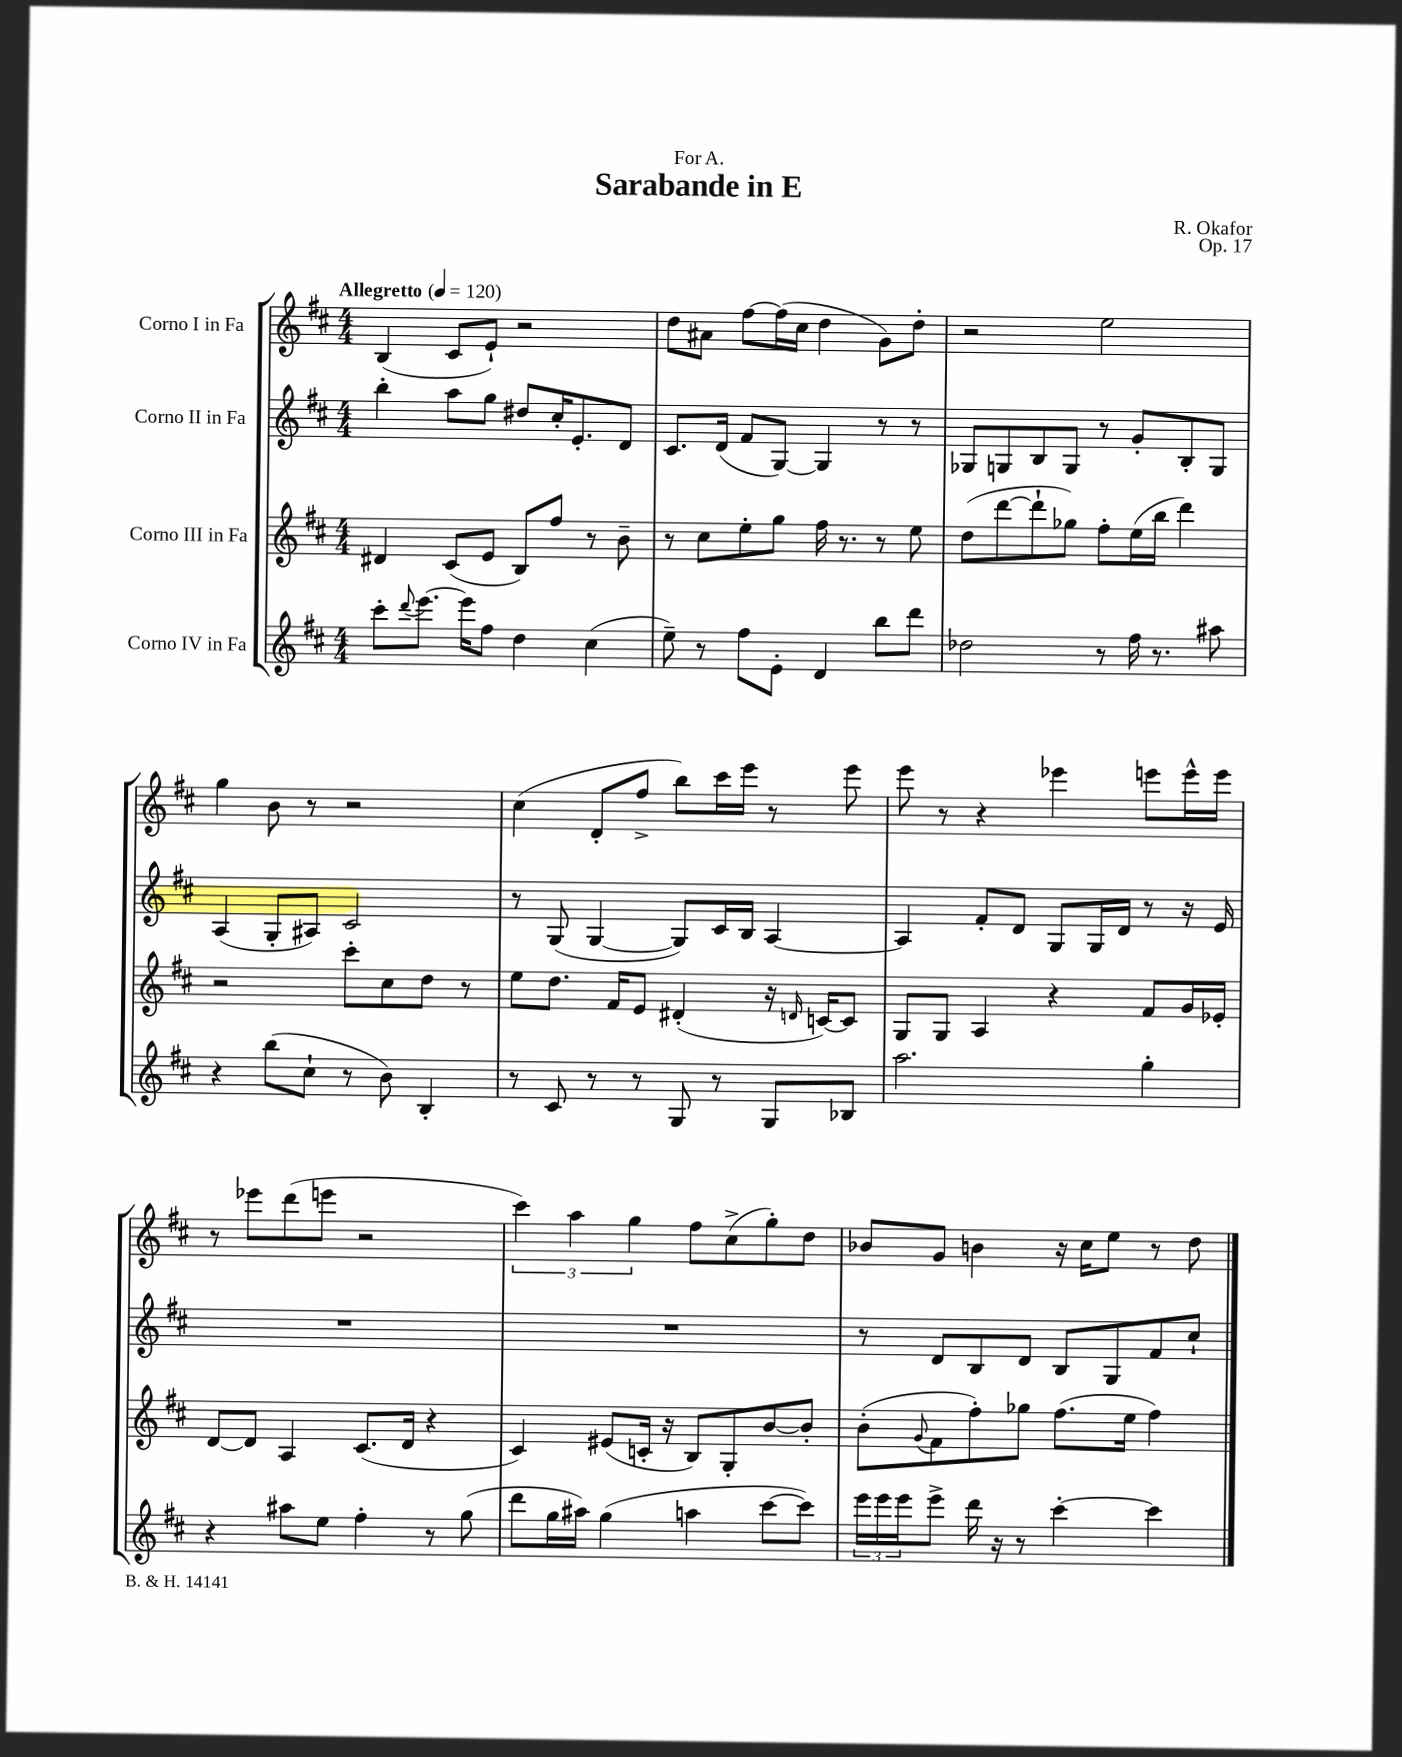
\header { title = "Sarabande in E" composer = "R. Okafor" dedication = "For A." opus = "Op. 17" }
<<
\new StaffGroup <<
\new Staff = "s0" \with { instrumentName = "Corno I in Fa" } {
    \clef treble \key d \major \numericTimeSignature \time 4/4 \tempo "Allegretto" 4 = 120
    b4( cis'8 e'8-!) r2 |
    d''8 ais'8 fis''8~ fis''16( cis''16 d''4 g'8) d''8-. |
    r2 e''2 |
    g''4 b'8 r8 r2 |
    cis''4( d'8-. fis''8-> b''8) cis'''16 e'''16 r8 e'''8 |
    e'''8 r8 r4 ees'''4 e'''8 e'''16-^ e'''16 |
    r8 ees'''8 d'''8( e'''8 r2 |
    \tuplet 3/2 { cis'''4) a''4 g''4 } fis''8 cis''8->( g''8-.) d''8 |
    bes'8 g'8 b'4 r16 cis''16 e''8 r8 d''8 \bar "|." |
}
\new Staff = "s1" \with { instrumentName = "Corno II in Fa" } {
    \clef treble \key d \major \numericTimeSignature \time 4/4
    b''4-. a''8 g''8 dis''8 cis''16-. e'8.-. d'8 |
    cis'8. d'16( fis'8 g8~) g4 r8 r8 |
    ges8 g8 b8 g8 r8 g'8-. b8-. g8 |
    a4( g8-. ais8) cis'2 |
    r8 g8( g4~ g8) cis'16 b16 a4~ |
    a4 fis'8-. d'8 g8 g16 d'16 r8 r16 e'16 |
    R1 |
    R1 |
    r8 d'8 b8 d'8 b8 g8 fis'8 cis''8-! \bar "|." |
}
\new Staff = "s2" \with { instrumentName = "Corno III in Fa" } {
    \clef treble \key d \major \numericTimeSignature \time 4/4
    dis'4 cis'8( e'8 b8) fis''8 r8 b'8-- |
    r8 cis''8 e''8-. g''8 fis''16 r8. r8 e''8 |
    d''8( d'''8~ d'''8-! ges''8) fis''8-. e''16( b''16 d'''4) |
    r2 cis'''8-. cis''8 d''8 r8 |
    e''8 d''8. fis'16 e'8 dis'4-.( r16 \grace { d'16 } c'16~) c'8 |
    g8 g8 a4 r4 fis'8 g'16 ees'16-. |
    d'8~ d'8 a4 cis'8.( d'16 r4 |
    cis'4) eis'8( c'16-. r16 b8) g8-. b'8~ b'8-. |
    b'8-.( \appoggiatura { g'8 } fis'8 fis''8-.) ges''8 fis''8.( e''16 fis''4) \bar "|." |
}
\new Staff = "s3" \with { instrumentName = "Corno IV in Fa" } {
    \clef treble \key d \major \numericTimeSignature \time 4/4
    cis'''8-. \appoggiatura { d'''8 } e'''8.~ e'''16 fis''8 d''4 cis''4( |
    e''8--) r8 fis''8 e'8-. d'4 b''8 d'''8 |
    des''2 r8 fis''16 r8. ais''8 |
    r4 b''8( cis''8-! r8 b'8) b4-. |
    r8 cis'8 r8 r8 g8 r8 g8 bes8 |
    a''2. g''4-. |
    r4 ais''8 e''8 fis''4-. r8 g''8( |
    d'''8 g''16 ais''16) g''4( a''4 cis'''8~ cis'''8) |
    \tuplet 3/2 { e'''16 e'''16 e'''16 } e'''8-> d'''16 r16 r8 cis'''4~-. cis'''4 \bar "|." |
}
>>
>>
\layout { \context { \Score \remove "Bar_number_engraver" } }
